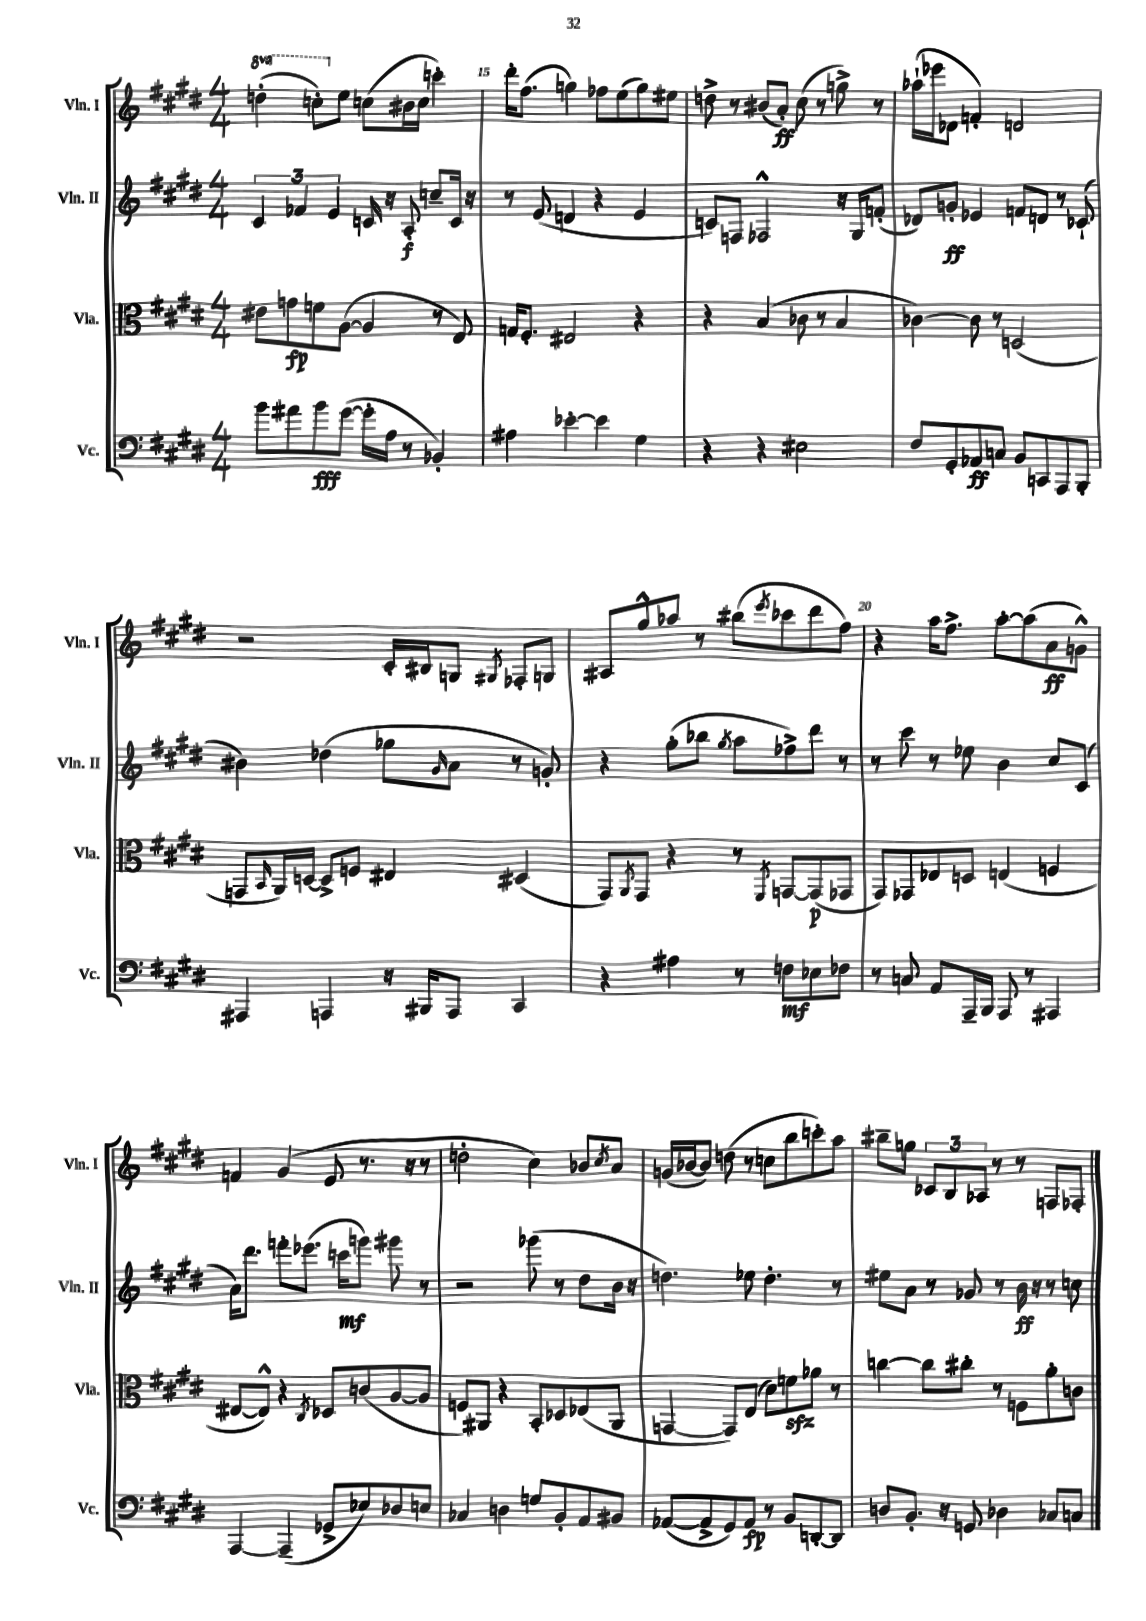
<<
\new StaffGroup <<
\new Staff = "s0" \with { instrumentName = "Vln. I" shortInstrumentName = "Vln. I" } {
    \clef treble \key e \major \numericTimeSignature \time 4/4 \set Staff.ottavationMarkups = #ottavation-simple-ordinals
    \ottava #1 d'''4-.( c'''8-.) \ottava #0 e''8 c''8( bis'16 c''16 c'''!4-.) |
    dis'''16-. fis''8.( g''4) fes''8 e''8( g''8) eis''8 |
    d''8-> r8 bis'8( a'8-.\ff) cis''8( r8 g''8->) r8 |
    aes''16-!( ees'''16 des'8 f'4-.) d'2 |
    r2 cis'16-. bis16 g8 \acciaccatura { gis8 } fes8-. g8 |
    ais8 gis''8-^ aes''8 r8 bis''8( \acciaccatura { e'''8 } ces'''8 dis'''8 fis''8) |
    r4 a''16 fis''8.-> a''8~-. a''8( a'8\ff g'8-^) |
    f'4 gis'4( e'8 r8. r16 r8 |
    d''2-. cis''4) bes'8 \acciaccatura { cis''8 } a'8 |
    g'16( bes'16~ bes'8) d''8( r8 c''8 b''8 c'''8-.) a''8 |
    bis''8-- g''8 \tuplet 3/2 { ces'8 b8 aes8 } r8 r8 f8 fes8-. \bar "|." |
}
\new Staff = "s1" \with { instrumentName = "Vln. II" shortInstrumentName = "Vln. II" } {
    \clef treble \key e \major \numericTimeSignature \time 4/4
    \tuplet 3/2 { cis'4 fes'4 e'4 } c'16 r16 a8-.\f c''8-- c'16 r16 |
    r8 e'8( d'4 r4 e'4 |
    c'8) f8 fes2-^ r16 gis16 f'8-.( |
    des'8) g'8-.\ff ees'4 f'8 d'8 r8 ces'8-!( |
    bis'4) des''4( ges''8 \grace { gis'16 } a'8 r8 g'8-.) |
    r4 gis''8-.( bes''8 \acciaccatura { gis''8 } a''8 fes''8->) dis'''8 r8 |
    r8 cis'''8 r8 ees''8 b'4 cis''8 cis'8( |
    a'16) dis'''8. f'''8-. ees'''8.( c'''16\mf g'''8) gis'''8 r8 |
    r2 ges'''8( r8 dis''8 b'16 r16 |
    d''4.) ees''8 d''4.-. r8 |
    eis''8 a'8 r8 ges'8 r8 b'16\ff r16 r8 c''8 \bar "|." |
}
\new Staff = "s2" \with { instrumentName = "Vla." shortInstrumentName = "Vla." } {
    \clef alto \key e \major \numericTimeSignature \time 4/4
    eis'8 g'8\fp f'8 a8~( a4 r8 e8) |
    g16 fis8.-. eis2 r4 |
    r4 b4( ces'8 r8 b4 |
    ces'4~) ces'8 r8 d2( |
    g,8 \grace { b,16 } a,16) d16~ d8-> f8 eis4 dis4( |
    gis,8) \acciaccatura { a,8 } gis,8 r4 r8 \acciaccatura { fis,8 } g,8~ g,8\p( ges,8 |
    gis,8) ges,8 ees8 d8 e4( f4 |
    eis8~ eis8-^) r4 \acciaccatura { cis8 } des8 c'8( a8~ a8 |
    f8) ais,8 r4 b,8-. des8 ees8( ais,8 |
    g,4~ g,8) e8( dis'8) f'8\sfz aes'8 r8 |
    c''4~ c''8 cis''8-. r8 f8 a'8-. c'8 \bar "|." |
}
\new Staff = "s3" \with { instrumentName = "Vc." shortInstrumentName = "Vc." } {
    \clef bass \key e \major \numericTimeSignature \time 4/4
    b'8 ais'8 b'8\fff gis'8~( gis'16-. a16 r8 bes,4-.) |
    ais4 ees'4~-. ees'4 gis4 |
    r4 r4 eis2 |
    fis8 gis,8-. aes,8\ff c8 b,8 c,8 a,,8 b,,8-. |
    ais,,4 a,,4 r16 bis,,16 a,,8 cis,4 |
    r4 ais4 r8 f8\mf ees8 fes8 |
    r8 c8 a,8 a,,16-- b,,16 a,,8 r8 ais,,4 |
    a,,4~ a,,4--( ges,8-> ees8) des8 e8 |
    ces4 d4 g8 b,8-. a,8 bis,8 |
    aes,8~( aes,8-> gis,8) aes,8\fp r8 b,8 d,8~-. d,8 |
    d8 b,8.-. r16 g,8 des4 ces8 c8 \bar "|." |
}
>>
>>
\layout { \context { \Score currentBarNumber = #14 \override BarNumber.break-visibility = ##(#f #t #t) barNumberVisibility = #(every-nth-bar-number-visible 5) } }
